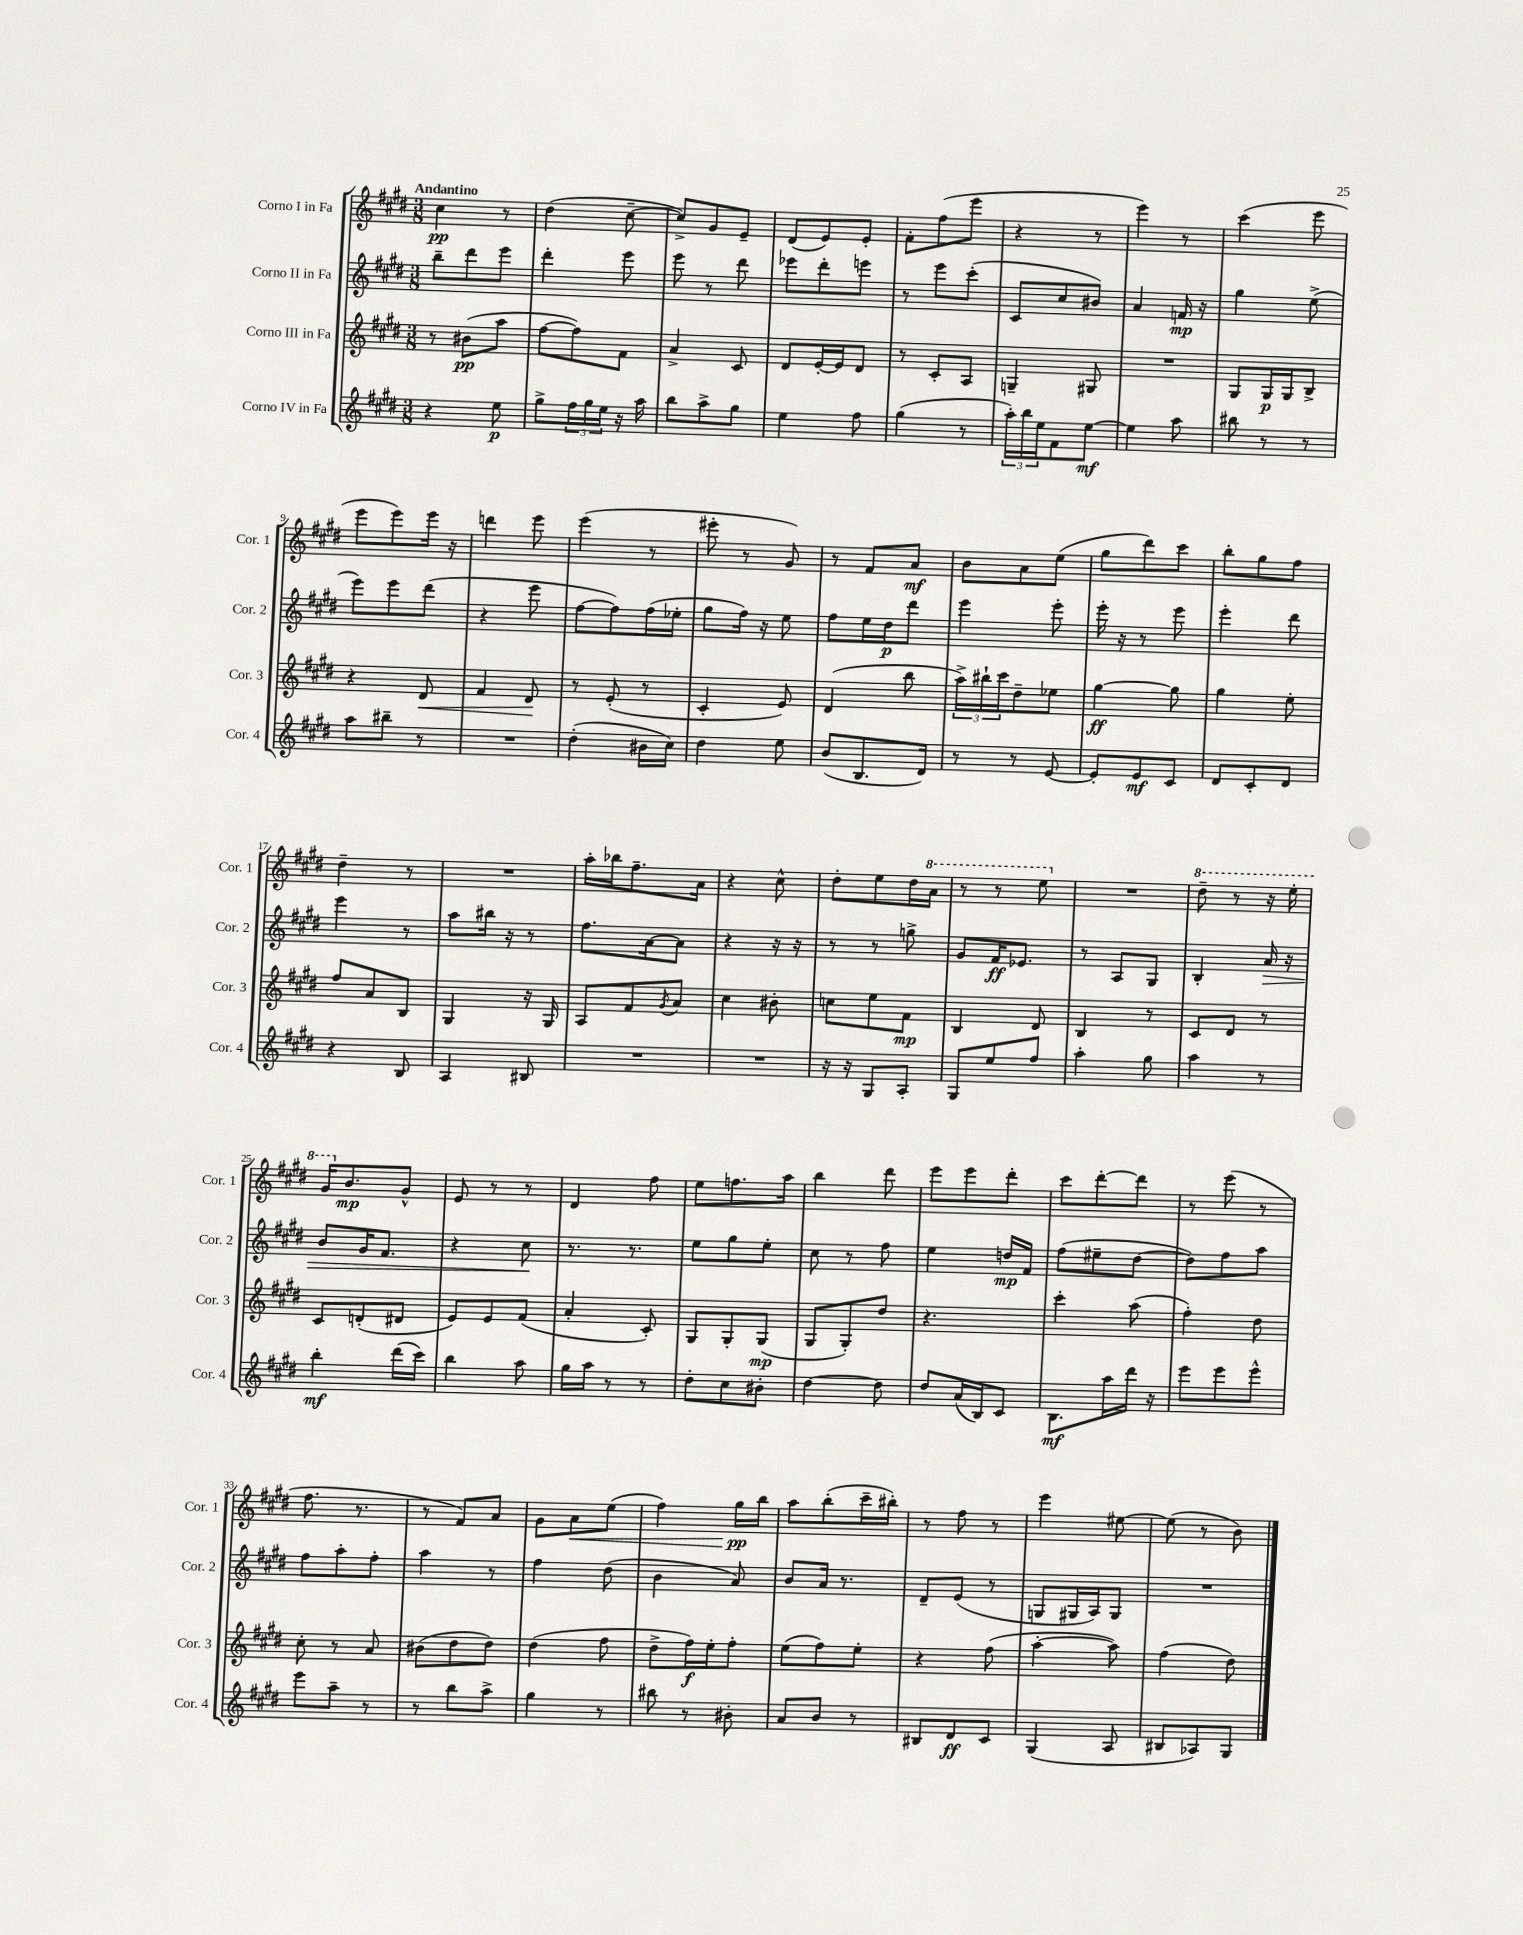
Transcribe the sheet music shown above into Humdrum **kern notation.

**kern	**dynam	**kern	**dynam	**kern	**dynam	**kern	**dynam
*part4	*part4	*part3	*part3	*part2	*part2	*part1	*part1
*staff4	*staff4	*staff3	*staff3	*staff2	*staff2	*staff1	*staff1
*I"Corno IV in Fa	*	*I"Corno III in Fa	*	*I"Corno II in Fa	*	*I"Corno I in Fa	*
*I'Cor. 4	*	*I'Cor. 3	*	*I'Cor. 2	*	*I'Cor. 1	*
*clefG2	*	*clefG2	*	*clefG2	*	*clefG2	*
*k[f#c#g#d#]	*	*k[f#c#g#d#]	*	*k[f#c#g#d#]	*	*k[f#c#g#d#]	*
*M3/8	*	*M3/8	*	*M3/8	*	*M3/8	*
=1	=1	=1	=1	=1	=1	=1	=1
!	!	!	!	!	!	!LO:TX:a:B:t=Andantino	!
4r	.	8r	.	8bb~\L	.	4cc#\	pp
.	.	(8b#X\L	pp	8ddd#\	.	.	.
8ee\	p	8aa\J	.	8eee\J	.	8r	.
=2	=2	=2	=2	=2	=2	=2	=2
8gg#^\L	.	[8ff#\L	.	4ddd#'\	.	(4dd#\	.
24ff#\L	.	8ff#\])	.	.	.	.	.
24gg#\	.	.	.	.	.	.	.
24ee\JJ	.	.	.	.	.	.	.
16r	.	8f#\J	.	8eee\	.	[8cc#~\	.
16aa\	.	.	.	.	.	.	.
=3	=3	=3	=3	=3	=3	=3	=3
8bb\L	.	4a^/	.	8eee\	.	8cc#^/L])	.
8aa^\	.	.	.	8r	.	8g#/	.
8gg#\J	.	8c#/	.	8ddd#\	.	8e~/J	.
=4	=4	=4	=4	=4	=4	=4	=4
4ee\	.	8d#/L	.	8eee-X\L	.	(8d#/L	.
.	.	[16e'/L	.	8ddd#'\	.	8e/)	.
.	.	16e/J]	.	.	.	.	.
8ff#\	.	8d#/J	.	8eeen\J	.	8e'/J	.
=5	=5	=5	=5	=5	=5	=5	=5
(4gg#\	.	8r	.	8r	.	8f#'\L	.
.	.	8c#'/L	.	8eee\L	.	(8ff#\	.
8r	.	8A/J	.	(8ccc#'\J	.	8eee\J	.
=6	=6	=6	=6	=6	=6	=6	=6
24aa'\LL)	.	4Gn~/	.	8c#/L	.	4r	.
24bb\	.	.	.	.	.	.	.
24ee\J	.	.	.	.	.	.	.
8f#\	.	.	.	8cc#/	.	.	.
[8ee\J	mf	8G#X/	.	8b#X/J)	.	8r	.
=7	=7	=7	=7	=7	=7	=7	=7
4ee\]	.	4.r	.	4a/	.	4eee\)	.
8aa\	.	.	.	16fn/	mp	8r	.
.	.	.	.	16r	.	.	.
=8	=8	=8	=8	=8	=8	=8	=8
8bb#X\	.	8G#/L	.	4gg#\	.	(4ccc#\	.
8r	.	16G#/L	p	.	.	.	.
.	.	16G#/J	.	.	.	.	.
8r	.	8B^/J	.	(8ee^\	.	8eee\	.
!!LO:LB:g=z
=9	=9	=9	=9	=9	=9	=9	=9
8aa\L	.	4r	.	8eee\L)	.	8eee\L	.
8bb#X~\J	.	.	.	8eee\	.	8eee\)	.
!	!	!	!LO:HP:b	!	!	!	!
8r	.	8d#/	<	(8ddd#\J	.	16eee\Jk	.
.	.	.	.	.	.	16r	.
=10	=10	=10	=10	=10	=10	=10	=10
4.r	.	4f#/	.	4r	.	4dddn\	.
.	.	8d#/	.	8eee\	.	8eee\	.
.	.	.	[	.	.	.	.
=11	=11	=11	=11	=11	=11	=11	=11
(4dd#'\	.	8r	.	[8ff#\L	.	(4eee\	.
.	.	(8e'/	.	8ff#\])	.	.	.
16b#X\LL	.	8r	.	(16ff#\L	.	8r	.
16cc#\JJ)	.	.	.	16ee-X'\JJ	.	.	.
=12	=12	=12	=12	=12	=12	=12	=12
4dd#\	.	4c#'/	.	8gg#\L	.	8eee#X'\	.
.	.	.	.	16ff#\Jk)	.	8r	.
.	.	.	.	16r	.	.	.
8ee\	.	8e/)	.	8ee\	.	8g#/)	.
=13	=13	=13	=13	=13	=13	=13	=13
(8b/L	.	(4d#/	.	8ff#\L	.	8r	.
8.B/	.	.	.	16ee\L	.	8f#/L	.
.	.	.	.	16dd#\J	p	.	.
.	.	8bb\	.	8ddd#\J	.	8a/J	mf
16d#/Jk)	.	.	.	.	.	.	.
=14	=14	=14	=14	=14	=14	=14	=14
8r	.	24aa^\LL)	.	4eee\	.	8b\L	.
.	.	24bb#X`\	.	.	.	.	.
.	.	24ccc#\J	.	.	.	.	.
8r	.	8dd#~\	.	.	.	8a\	.
[8e/	.	8ee-X\J	.	8eee'\	.	(8ee\J	.
=15	=15	=15	=15	=15	=15	=15	=15
8e'/L]	.	[4gg#\	ff	16eee'\	.	8gg#\L	.
.	.	.	.	16r	.	.	.
8e/	mf	.	.	8r	.	8ddd#\)	.
8c#/J	.	8gg#\]	.	8eee\	.	8ccc#\J	.
=16	=16	=16	=16	=16	=16	=16	=16
8d#/L	.	4gg#\	.	4eee'\	.	8bb'\L	.
8c#'/	.	.	.	.	.	8gg#\	.
8d#/J	.	8ee'\	.	8ddd#\	.	8ff#\J	.
!!LO:LB:g=z
=17	=17	=17	=17	=17	=17	=17	=17
4r	.	8ff#/L	.	4eee\	.	4dd#~\	.
.	.	8a/	.	.	.	.	.
8B/	.	8B/J	.	8r	.	8r	.
=18	=18	=18	=18	=18	=18	=18	=18
4A/	.	4G#/	.	8aa\L	.	4.r	.
.	.	.	.	16bb#X\Jk	.	.	.
.	.	.	.	16r	.	.	.
8B#X/	.	16r	.	8r	.	.	.
.	.	16G#/	.	.	.	.	.
=19	=19	=19	=19	=19	=19	=19	=19
4.r	.	8A/L	.	8.ff#\L	.	16aa'\LL	.
.	.	.	.	.	.	16bb-X\J	.
.	.	8f#/	.	.	.	8.ff#~\	.
.	.	.	.	[16a\k	.	.	.
.	.	8qg#/	.	.	.	.	.
.	.	8a/J	.	8a\J]	.	.	.
.	.	.	.	.	.	16a\Jk	.
=20	=20	=20	=20	=20	=20	=20	=20
4.r	.	4cc#\	.	4r	.	4r	.
.	.	8b#X'\	.	16r	.	8cc#^^\	.
.	.	.	.	16r	.	.	.
=21	=21	=21	=21	=21	=21	=21	=21
16r	.	8ccn\L	.	8r	.	8dd#'\L	.
16r	.	.	.	.	.	.	.
8G#/L	.	8ee\	.	8r	.	8ee\	.
8A'/J	.	8f#\J	mp	8ggn^\	.	16dd#\L	.
*	*	*	*	*	*	*8va	*
.	.	.	.	.	.	16aa\JJ	.
=22	=22	=22	=22	=22	=22	=22	=22
8G#/L	.	4B/	.	8g#/L	.	8r	.
8ee/	.	.	.	16f#/K	ff	8r	.
.	.	.	.	8.e-X/J	.	.	.
8ff#/J	.	8d#/	.	.	.	8eee\	.
=23	=23	=23	=23	=23	=23	=23	=23
*	*	*	*	*	*	*X8va	*
4aa'\	.	4B/	.	8r	.	4.r	.
.	.	.	.	8A/L	.	.	.
8gg#\	.	8r	.	8G#/J	.	.	.
=24	=24	=24	=24	=24	=24	=24	=24
*	*	*	*	*	*	*8va	*
4aa\	.	8c#/L	.	4B'/	.	8ddd#~\	.
.	.	8d#/J	.	.	.	8r	.
!	!	!	!	!	!LO:HP:b	!	!
8r	.	8r	.	16a/	>	16r	.
.	.	.	.	16r	.	16eee'\	.
!!LO:LB:g=z
=25	=25	=25	=25	=25	=25	=25	=25
4bb'\	mf	8c#/L	.	8b/L	.	16gg#/KL	.
*	*	*	*	*	*	*X8va	*
.	.	.	.	.	.	8.b/	mp
.	.	(8dn'/	.	16g#/K	.	.	.
.	.	.	.	8.f#/J	.	.	.
(16ddd#\LL	.	8d#X/J	.	.	.	8g#^^/J	.
16ccc#\JJ)	.	.	.	.	.	.	.
=26	=26	=26	=26	=26	=26	=26	=26
4bb\	.	8e/L)	.	4r	.	8e/	.
.	.	8e/	.	.	.	8r	.
8aa\	.	(8f#/J	.	8cc#\	.	8r	.
.	.	.	.	.	]	.	.
=27	=27	=27	=27	=27	=27	=27	=27
16gg#\LL	.	4a'/	.	8.r	.	4d#/	.
16aa\JJ	.	.	.	.	.	.	.
8r	.	.	.	.	.	.	.
.	.	.	.	8.r	.	.	.
8r	.	8c#'/)	.	.	.	8ff#\	.
=28	=28	=28	=28	=28	=28	=28	=28
8dd#'\L	.	8G#/L	.	8ee\L	.	8ee\L	.
8cc#\	.	8G#'/	.	8gg#\	.	8.ffn\	.
8b#X'\J	.	(8G#/J	mp	8ee'\J	.	.	.
.	.	.	.	.	.	16aa\Jk	.
=29	=29	=29	=29	=29	=29	=29	=29
[4dd#\	.	8G#/L	.	8cc#\	.	4bb\	.
.	.	8G#'/)	.	8r	.	.	.
8dd#\]	.	8dd#/J	.	8ff#\	.	8ddd#\	.
=30	=30	=30	=30	=30	=30	=30	=30
8dd#/L	.	4.r	.	4ee\	.	8eee\L	.
(16a/L	.	.	.	.	.	8eee\	.
16B/J)	.	.	.	.	.	.	.
8c#/J	.	.	.	16ddn/LL	mp	8ddd#'\J	.
.	.	.	.	16f#/JJ	.	.	.
=31	=31	=31	=31	=31	=31	=31	=31
8.B\L	mf	4ccc#'\	.	(8ff#\L	.	8ccc#\L	.
.	.	.	.	8ee#X~\	.	[8ddd#'\	.
16aa\L	.	.	.	.	.	.	.
16ddd#\JJ	.	(8aa\	.	[8dd#\J	.	8ddd#\J]	.
16r	.	.	.	.	.	.	.
=32	=32	=32	=32	=32	=32	=32	=32
8eee\L	.	4ff#'\)	.	8dd#\L])	.	8r	.
8eee\	.	.	.	8ff#\	.	(8eee\	.
8eee^^\J	.	8dd#\	.	8aa\J	.	8r	.
!!LO:LB:g=z
=33	=33	=33	=33	=33	=33	=33	=33
8eee\L	.	8cc#'\	.	8ff#\L	.	8.ff#\	.
8aa~\J	.	8r	.	8aa'\	.	.	.
.	.	.	.	.	.	8.r	.
8r	.	8a/	.	8ff#'\J	.	.	.
=34	=34	=34	=34	=34	=34	=34	=34
8r	.	(8b#X\L	.	4aa\	.	8r	.
8bb\L	.	8dd#\	.	.	.	8f#/L)	.
8aa^\J	.	8dd#\J)	.	8r	.	8a/J	.
=35	=35	=35	=35	=35	=35	=35	=35
4gg#\	.	(4dd#\	.	4ff#\	.	8g#\L	.
!	!	!	!	!	!	!	!LO:HP:b
.	.	.	.	.	.	8a\	<
8r	.	8ff#\	.	(8dd#\	.	(8ee\J	.
=36	=36	=36	=36	=36	=36	=36	=36
8bb#X\	.	8dd#^\L	.	4b\	.	4ff#\)	.
8r	.	16ff#\L)	f	.	.	.	.
.	.	16ee'\J	.	.	.	.	.
8b#X'\	.	8ff#'\J	.	8a/)	.	16gg#\LL	pp
.	.	.	.	.	.	16bb\JJ	[
=37	=37	=37	=37	=37	=37	=37	=37
8a/L	.	(8ee\L	.	8b/L	.	8aa\L	.
8b/J	.	8ff#\)	.	16a/Jk	.	(8bb'\	.
.	.	.	.	8.r	.	.	.
8r	.	8ee'\J	.	.	.	16ccc#~\L	.
.	.	.	.	.	.	16bb#X'\JJ)	.
=38	=38	=38	=38	=38	=38	=38	=38
8B#X/L	.	4r	.	8d#~/L	.	8r	.
8d#/	ff	.	.	(8e/J	.	8ff#\	.
8c#/J	.	(8ff#\	.	8r	.	8r	.
=39	=39	=39	=39	=39	=39	=39	=39
(4G#/	.	[4aa'\	.	8Gn/L	.	4eee\	.
.	.	.	.	16G#X/L	.	.	.
.	.	.	.	16A/J)	.	.	.
8A/	.	8aa\])	.	8G#/J	.	[8ee#X\	.
=40	=40	=40	=40	=40	=40	=40	=40
8B#X/L	.	(4ff#\	.	4.r	.	(8ee#\]	.
8A-X/)	.	.	.	.	.	8r	.
8G#/J	.	8dd#\)	.	.	.	8b\)	.
==	==	==	==	==	==	==	==
*-	*-	*-	*-	*-	*-	*-	*-
